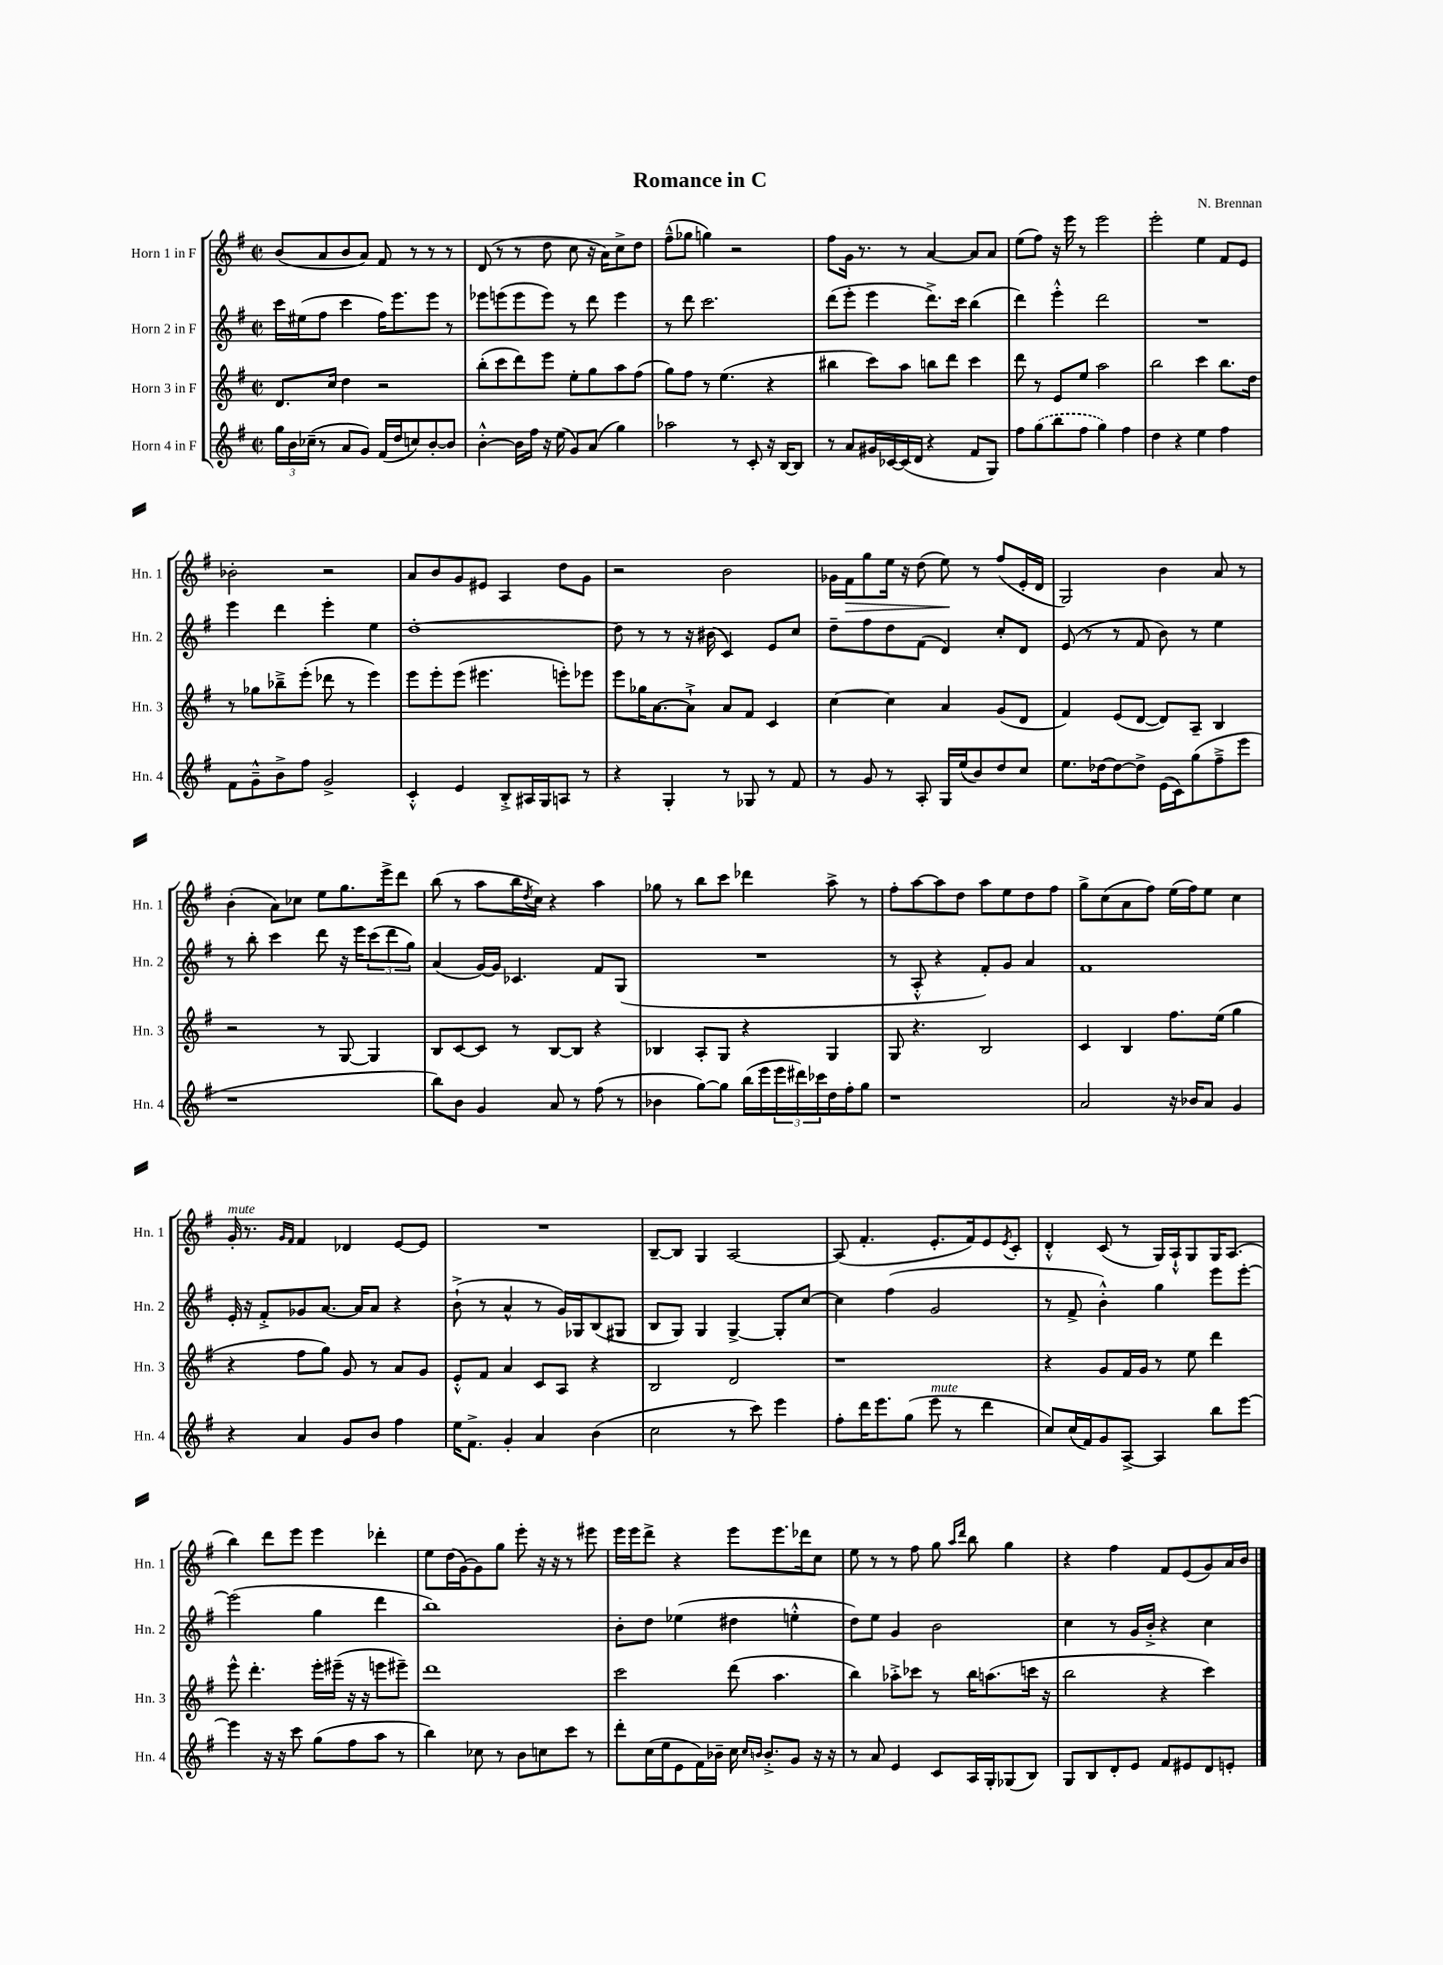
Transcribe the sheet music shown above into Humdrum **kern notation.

**kern	**kern	**kern	**kern
*staff4	*staff3	*staff2	*staff1
*clefG2	*clefG2	*clefG2	*clefG2
*k[f#]	*k[f#]	*k[f#]	*k[f#]
*M2/2	*M2/2	*M2/2	*M2/2
*met(c|)	*met(c|)	*met(c|)	*met(c|)
24gg\LL	8.d/L	16ccc\LL	(8b/L
24b\	.	.	.
.	.	(16ee#\J	.
(24cc-~\JJ	.	.	.
8r	.	8ff#\J	8a/
.	16cc/Jk	.	.
8a/L	4dd\	4ccc\	8b/
8g/J)	.	.	8a/J)
(16f#/LL	2r	16ff#\LK)	8f#/
16dd/J	.	8.eee\	.
8cc/)	.	.	8r
[8b'/	.	8eee\J	8r
8b/]J	.	8r	8r
=	=	=	=
[4b'^^\	(8bb'\L	8eee-\L	(8d/
.	8ccc\	(8eee\	8r
16b\]LL	8ddd\)	8eee\	8r
16ff#\JJ	.	.	.
16r	8eee\J	8eee\J)	8dd\
(16ee\	.	.	.
8g/L)	8ee'\L	8r	8cc\
(8a/J	8gg\	8ddd\	16r
.	.	.	16a\LK)
4gg\)	8aa\	4eee\	8cc^\
.	(8ff#\J	.	8dd\J
=	=	=	=
2aa-\	8gg\L)	8r	(8ff#~^^\L
.	8ff#\J	8ddd\	8gg-\J
.	8r	2.ccc\	4gg\)
.	(4.ee\	.	.
8r	.	.	2r
8c'/	.	.	.
16r	4r	.	.
[16B/LK	.	.	.
8B/]J	.	.	.
=	=	=	=
8r	4bb#\	(8ddd\L	8ff#\L
8a/L	.	8eee'\J	16g\Jk
.	.	.	8.r
16g#/L	8ccc\L)	4eee\	.
[16c-/	.	.	.
(16c-/]	8aa\J	.	8r
16d/JJ	.	.	.
4r	8bb\L	8.ddd^\L)	[4a/
.	8ddd\J	.	.
.	.	16ccc\Jk	.
8f#/L	4ccc\	(4bb\	8a/]L
8G/J)	.	.	8a/J
=	=	=	=
8ff#\L	8ddd\	4ddd\)	(8ee\L
(8gg\	8r	.	8ff#\J)
8bb\	8e/L	4eee'^^\	16r
.	.	.	16eee\
8ff#\J	8ee/J	.	8r
4gg\)	2aa\	2ddd\	2eee\
4ff#\	.	.	.
=	=	=	=
4dd\	2bb\	1r	2eee'\
4r	.	.	.
4ee\	4ccc\	.	4ee\
4ff#\	8.bb\L	.	8f#/L
.	.	.	8e/J
.	16dd\Jk	.	.
=	=	=	=
8f#\L	8r	4eee\	2b-'\
8g~^^\	8gg-\L	.	.
8b^\	8bb-~^\	4ddd\	.
8ff#\J	(8eee'\J	.	.
2g^/	8ddd-\	4eee'\	2r
.	8r	.	.
.	4eee\)	4ee\	.
=	=	=	=
4c'^^/	8eee\L	[1dd'	8a/L
.	8eee'\	.	8b/
4e/	(8eee\J	.	8g/
.	4.eee#\	.	8e#/J
8B'^/L	.	.	4A/
16A#/L	.	.	.
16G/J	.	.	.
8A/J	8eee'\L)	.	8dd\L
8r	8eee-\J	.	8g\J
=	=	=	=
4r	8eee\L	8dd\]	2r
.	16gg-\K	8r	.
.	[8.a\	.	.
4G'/	.	8r	.
.	8a`^\]J	16r	.
.	.	(16b#\	.
8r	8a/L	4c/)	2b\
8G-/	8f#/J	.	.
8r	4c/	8e/L	.
8f#/	.	8cc/J	.
=	=	=	=
8r	[4cc\	8dd~\L	16g-\LL
.	.	.	16f#\J
8g/	.	8ff#\	8gg\
8r	4cc\]	8dd\	16ee\Jk
.	.	.	16r
8A'/	.	(8f#\J	(8dd\
16G/LL	4a/	4d/)	8ee\)
(16ee/J	.	.	.
8b/)	.	.	8r
8dd/	(8g/L	8cc'/L	(8ff#/L
8cc/J	8d/J	8d/J	16e'/L
.	.	.	16d/JJ
=	=	=	=
8.ee\L	4f#/)	(8e/	2G/)
.	.	8r	.
[16dd-\k	.	.	.
8dd-\_	(8e/L	8r	.
8dd-^\]J	[8d/J	8f#/	.
(16e\LL	8d/]L)	8b\)	4b\
16c\J)	.	.	.
(8gg\	8A~/J	8r	.
8ff#~^\	4B/	4ee\	8a/
8eee\J	.	.	8r
=	=	=	=
1r	2r	8r	(4b'\
.	.	8bb'\	.
.	.	4ccc\	8a\L)
.	.	.	8cc-\J
.	8r	8ddd\	8ee\L
.	[8G/	16r	8.gg\
.	.	16eee\LK	.
.	4G/]	(12ccc\	.
.	.	.	16eee^\k
.	.	12ddd\	.
.	.	.	8ddd\J
.	.	12gg\J)	.
=	=	=	=
8bb\L)	8B/L	(4a/	(8bb\
8b\J	[8c/	.	8r
4g/	8c/]J	[16g/LL)	8aa\L
.	.	16g/]JJ	.
.	8r	4.c-/	16bb\L
.	.	.	8qdd/
.	.	.	16cc\JJ)
8a/	[8B/L	.	4r
8r	8B/]J	.	.
(8ff#\	4r	8f#/L	4aa\
8r	.	(8G/J	.
=	=	=	=
4b-\	4B-/	1r	8gg-\
.	.	.	8r
[8gg\L)	8A'/L	.	8bb\L
8gg\]J	8G/J	.	8ccc\J
(16bb\LL	4r	.	4ddd-\
16eee\	.	.	.
24eee\	.	.	.
24ddd#\)	.	.	.
24ccc-\	.	.	.
16dd\	4G/	.	8aa^\
16ff#'\J	.	.	.
8gg\J	.	.	8r
=	=	=	=
1r	8G/	8r	8ff#'\L
.	4.r	8A'^^/	[8aa\
.	.	4r	8aa\]
.	.	.	8dd\J
.	2B/	8f#'/L)	8aa\L
.	.	8g/J	8ee\
.	.	4a/	8dd\
.	.	.	8ff#\J
=	=	=	=
2a/	4c/	1f#	8gg^\L
.	.	.	(8cc\
.	4B/	.	8a\
.	.	.	8ff#\J)
16r	8.ff#\L	.	(16ee\LL
16b-/LK	.	.	16ff#\J)
8a/J	.	.	8ee\J
.	(16ee\Jk	.	.
4g/	4gg\	.	4cc\
=	=	=	=
4r	4r	16e'/	16g'/
.	.	16r	8.r
.	.	8f#'^/L	.
.	.	.	16qqg/LL
.	.	.	16qqf#/JJ
4a/	8ff#\L	8g-/	4f#/
.	8gg\J)	[8.a/J	.
8g/L	8g/	.	4d-/
.	.	16a/]LK	.
8b/J	8r	8a/J	.
4ff#\	8a/L	4r	[8e/L
.	8g/J	.	8e/]J
=	=	=	=
16ee\LK	8e'^^/L	(8b`^\	1r
8.f#^\J	.	.	.
.	8f#/J	8r	.
4g'/	4a/	4a^^/	.
4a/	8c/L	8r	.
.	8A/J	16g/LL)	.
.	.	16G-/J	.
(4b\	4r	(8B/	.
.	.	8G#/J	.
=	=	=	=
2cc\	2B/	8B/L	[8B~/L
.	.	8G/J)	8B/]J
.	.	4G/	4G/
8r	2d/	[4G^/	[2A/
8ccc\)	.	.	.
4eee\	.	8G'/]L	.
.	.	[8cc/J	.
=	=	=	=
8ff#'\L	1r	4cc\]	(8A/]
16ddd\K	.	.	4.f#'/
8.eee\	.	.	.
.	.	(4ff#\	.
(8gg\J	.	.	.
8eee\	.	2g/	8.e'/L
8r	.	.	.
.	.	.	16f#/k)
4ddd\	.	.	8e/
.	.	.	8qe/
.	.	.	8c'/J
=	=	=	=
8cc/L)	4r	8r	4d'^^/
(16cc/L	.	8f#^/	.
16f#/J)	.	.	.
8g/	8g/L	4b'^^\)	(8c/
[8A^/J	16f#/L	.	8r
.	16g/JJ	.	.
4A/]	8r	4gg\	16G/LL)
.	.	.	16A`^^/J
.	8ee\	.	8G/
8bb\L	4ddd\	8eee\L	16G/K
.	.	.	(8.A/J
[8eee\J	.	[8eee'\J	.
=	=	=	=
4eee\]	8eee^^\	(2eee\]	4bb\)
.	4.ddd'\	.	.
16r	.	.	8ddd\L
16r	.	.	.
8ccc\	.	.	8eee\J
(8gg\L	16eee'\LL	4gg\	4eee\
.	(16eee#~\JJ	.	.
8ff#\	16r	.	.
.	16r	.	.
8aa\J	8eee\L	4ddd\	4ddd-'\
8r	8eee#~\J)	.	.
=	=	=	=
4bb\)	1ddd	1bb)	8ee\L
.	.	.	(16dd\L
.	.	.	[16g\J)
8cc-\	.	.	8g\]
8r	.	.	8gg\J
8b\L	.	.	8eee'\
8cc\	.	.	16r
.	.	.	16r
8ccc\J	.	.	8r
8r	.	.	8eee#\
=	=	=	=
8ddd'\L	2ccc\	8b'\L	16eee\LL
.	.	.	16eee\J
(16cc\L	.	8dd\J	8ddd^\J
16ee\J	.	.	.
8e\	.	(4ee-\	4r
16f#\L)	.	.	.
16b-~\JJ	.	.	.
16cc\	(8ddd\	4dd#\	8eee\L
16qqcc/LL	.	.	.
16qqb/JJ	.	.	.
8.b'^/L	.	.	.
.	4.aa\	.	8.eee\
8g/J	.	4ee'^^\	.
.	.	.	16ddd-\k
16r	.	.	8cc\J
16r	.	.	.
=	=	=	=
8r	4bb\)	8dd\L)	8ee\
8a/	.	8ee\J	8r
4e/	8aa-'^\L	4g/	8r
.	8ccc-\J	.	8ff#\
8c/L	8r	2b\	8gg\
.	.	.	16qqaa/LL
.	.	.	16qqddd/JJ
16A/L	16bb\LK	.	8bb\
16G'/J	(8.aa\	.	.
(8G-/	.	.	4gg\
8B/J)	16ccc\Jk	.	.
.	16r	.	.
=	=	=	=
8G/L	2bb\	4cc\	4r
8B/	.	.	.
8d'/	.	8r	4ff#\
8e/J	.	16g/LL	.
.	.	16b'^/JJ	.
8f#/L	4r	4r	8f#/L
8e#/	.	.	(8e/
8d/	4ccc\)	4cc\	8g/)
8e'/J	.	.	16a/L
.	.	.	16b/JJ
==	==	==	==
*-	*-	*-	*-
